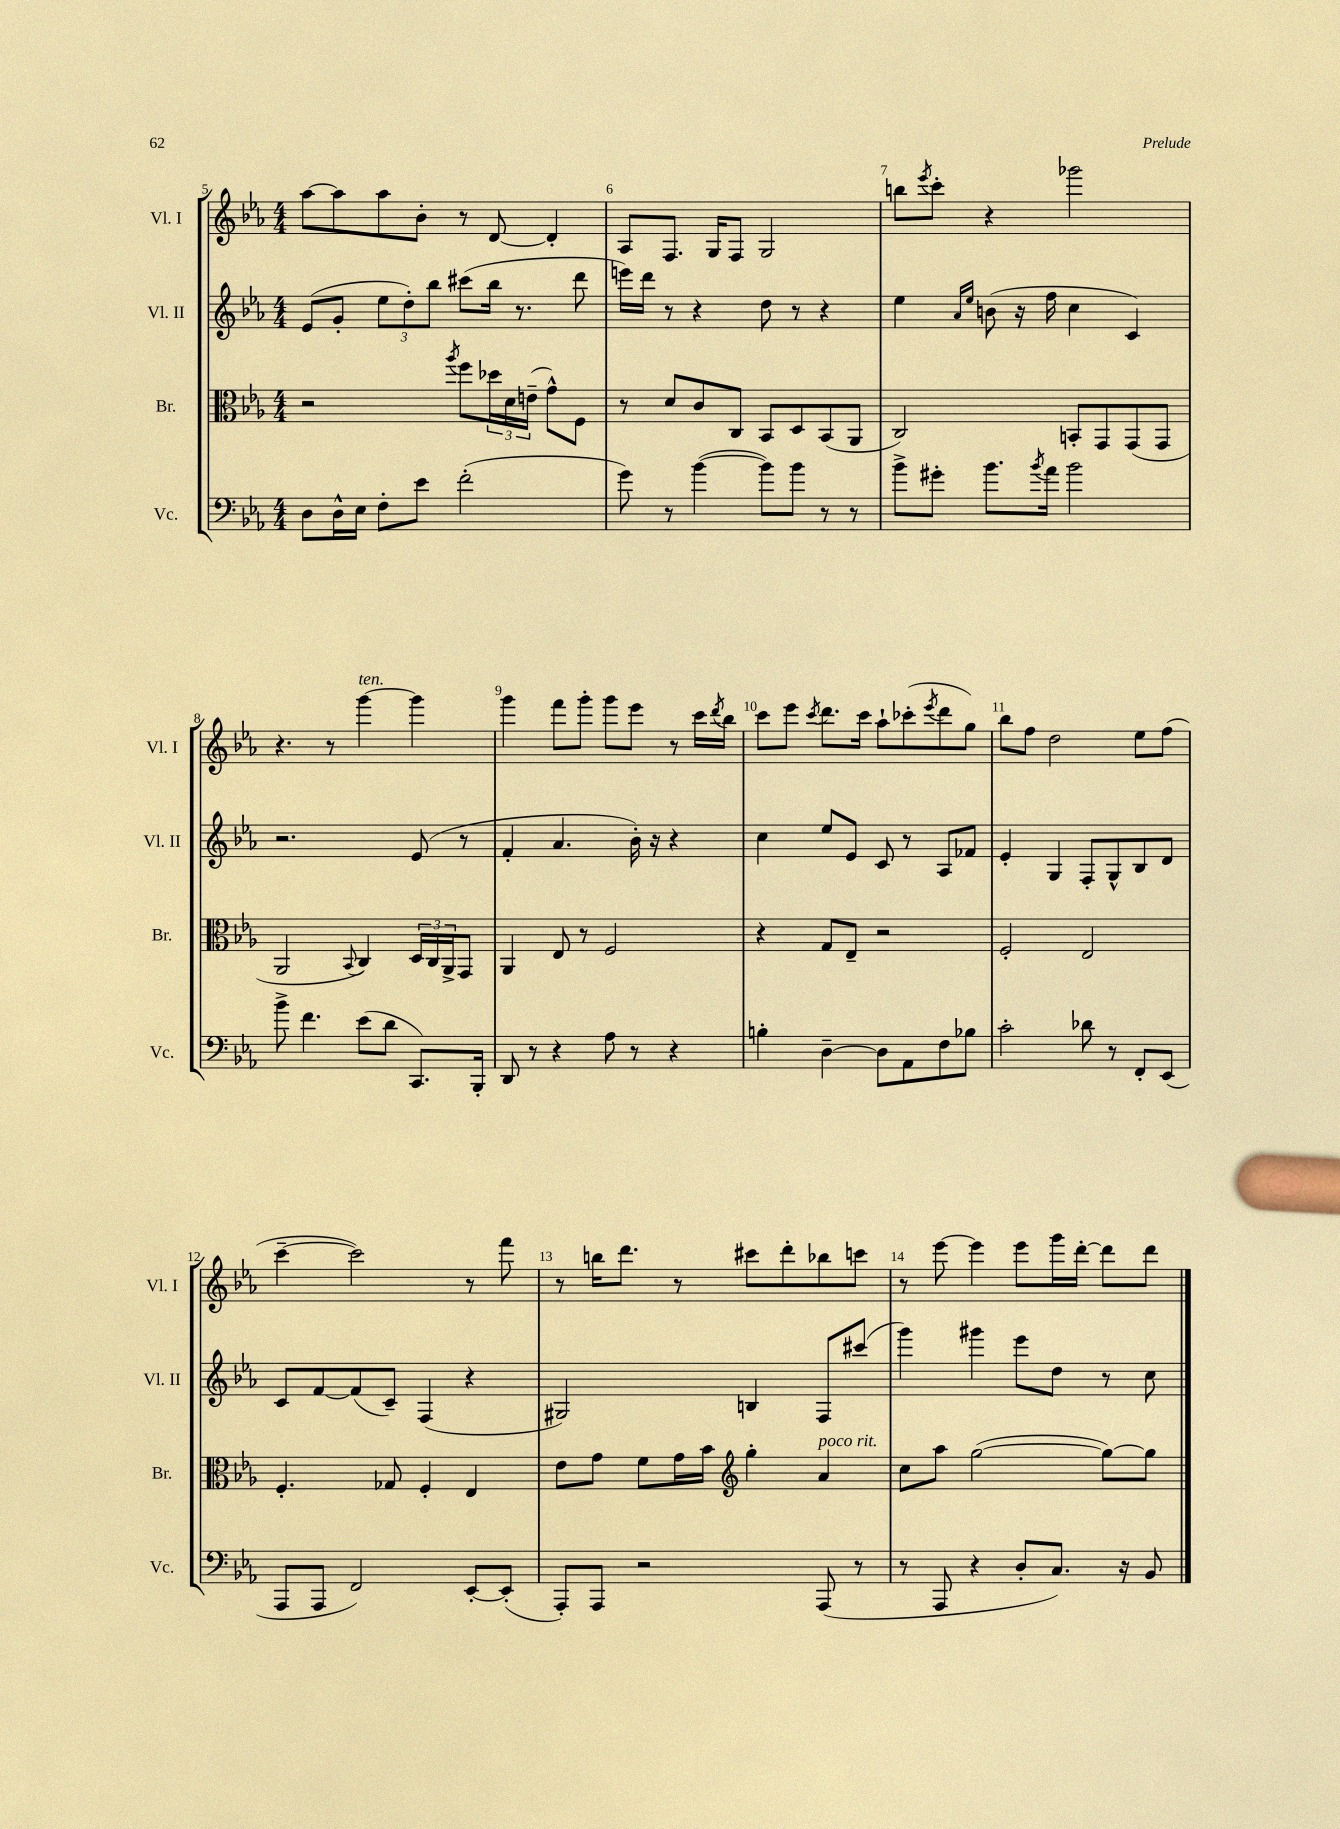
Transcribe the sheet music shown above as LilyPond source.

<<
\new StaffGroup <<
\new Staff = "s0" \with { instrumentName = "Vl. I" shortInstrumentName = "Vl. I" } {
    \clef treble \key ees \major \numericTimeSignature \time 4/4
    aes''8~ aes''8 aes''8 bes'8-. r8 d'8~ d'4-. |
    aes8 f8. g16 f8 g2 |
    b''8 \acciaccatura { ees'''8 } c'''8-. r4 ges'''2 |
    r4. r8 g'''4~^\markup { \italic "ten." } g'''4 |
    g'''4 f'''8 g'''8-. g'''8 ees'''8 r8 c'''16 \acciaccatura { d'''8 } bes''16 |
    c'''8 ees'''8 \acciaccatura { c'''8 } d'''8. c'''16 aes''8-! ces'''8-.( \acciaccatura { ees'''8 } d'''8 g''8) |
    bes''8 f''8 d''2 ees''8 f''8( |
    c'''4~-- c'''2) r8 f'''8 |
    r8 b''16 d'''8. r8 cis'''8 d'''8-. bes''8 c'''8 |
    r8 ees'''8~ ees'''4 ees'''8 g'''16 d'''16~-. d'''8 d'''8 \bar "|." |
}
\new Staff = "s1" \with { instrumentName = "Vl. II" shortInstrumentName = "Vl. II" } {
    \clef treble \key ees \major \numericTimeSignature \time 4/4
    ees'8( g'8-. \tuplet 3/2 { ees''8 d''8-.) bes''8 } cis'''8( bes''16 r8. d'''8 |
    e'''16) d'''16 r8 r4 d''8 r8 r4 |
    ees''4 \grace { aes'16 ees''16 } b'8( r16 f''16 c''4 c'4) |
    r2. ees'8( r8 |
    f'4-. aes'4. bes'16-.) r16 r4 |
    c''4 ees''8 ees'8 c'8 r8 aes8 fes'8 |
    ees'4-. g4 f8-. g8-^ bes8 d'8 |
    c'8 f'8~ f'8( c'8--) f4( r4 |
    gis2) b4 f8 cis'''8( |
    g'''4) gis'''4 ees'''8 d''8 r8 c''8 \bar "|." |
}
\new Staff = "s2" \with { instrumentName = "Br." shortInstrumentName = "Br." } {
    \clef alto \key ees \major \numericTimeSignature \time 4/4
    r2 \acciaccatura { aes''8 } f''8 \tuplet 3/2 { des''16 d'16 e'16--( } g'8-^) f8 |
    r8 d'8 c'8 c8 bes,8 d8 bes,8( aes,8 |
    c2) b,8-. g,8 g,8( g,8 |
    aes,2 \appoggiatura { bes,8 } c4) \tuplet 3/2 { d16 c16 aes,16-> } g,8 |
    aes,4 ees8 r8 f2 |
    r4 g8 ees8-- r2 |
    f2-. ees2 |
    f4.-. ges8 f4-. ees4 |
    ees'8 g'8 f'8 g'16 bes'16 \clef treble g''4-. aes'4^\markup { \italic "poco rit." } |
    c''8 aes''8 g''2~( g''8~) g''8 \bar "|." |
}
\new Staff = "s3" \with { instrumentName = "Vc." shortInstrumentName = "Vc." } {
    \clef bass \key ees \major \numericTimeSignature \time 4/4
    d8 d16-^ ees16 f8-. ees'8 f'2-.( |
    g'8) r8 bes'4~( bes'8) bes'8 r8 r8 |
    bes'8-> gis'8-. bes'8. \acciaccatura { bes'8 } aes'16 bes'2 |
    bes'8-> f'4. ees'8( d'8 c,8.) bes,,16-. |
    d,8 r8 r4 aes8 r8 r4 |
    b4-. d4~-- d8 aes,8 f8 bes8 |
    c'2-. des'8 r8 f,8-. ees,8( |
    aes,,8 aes,,8 f,2) ees,8~-. ees,8-.( |
    aes,,8-.) aes,,8 r2 aes,,8( r8 |
    r8 aes,,8 r4 d8-. c8.) r16 bes,8 \bar "|." |
}
>>
>>
\layout { \context { \Score currentBarNumber = #5 \override BarNumber.break-visibility = ##(#f #t #t) barNumberVisibility = #all-bar-numbers-visible } }
